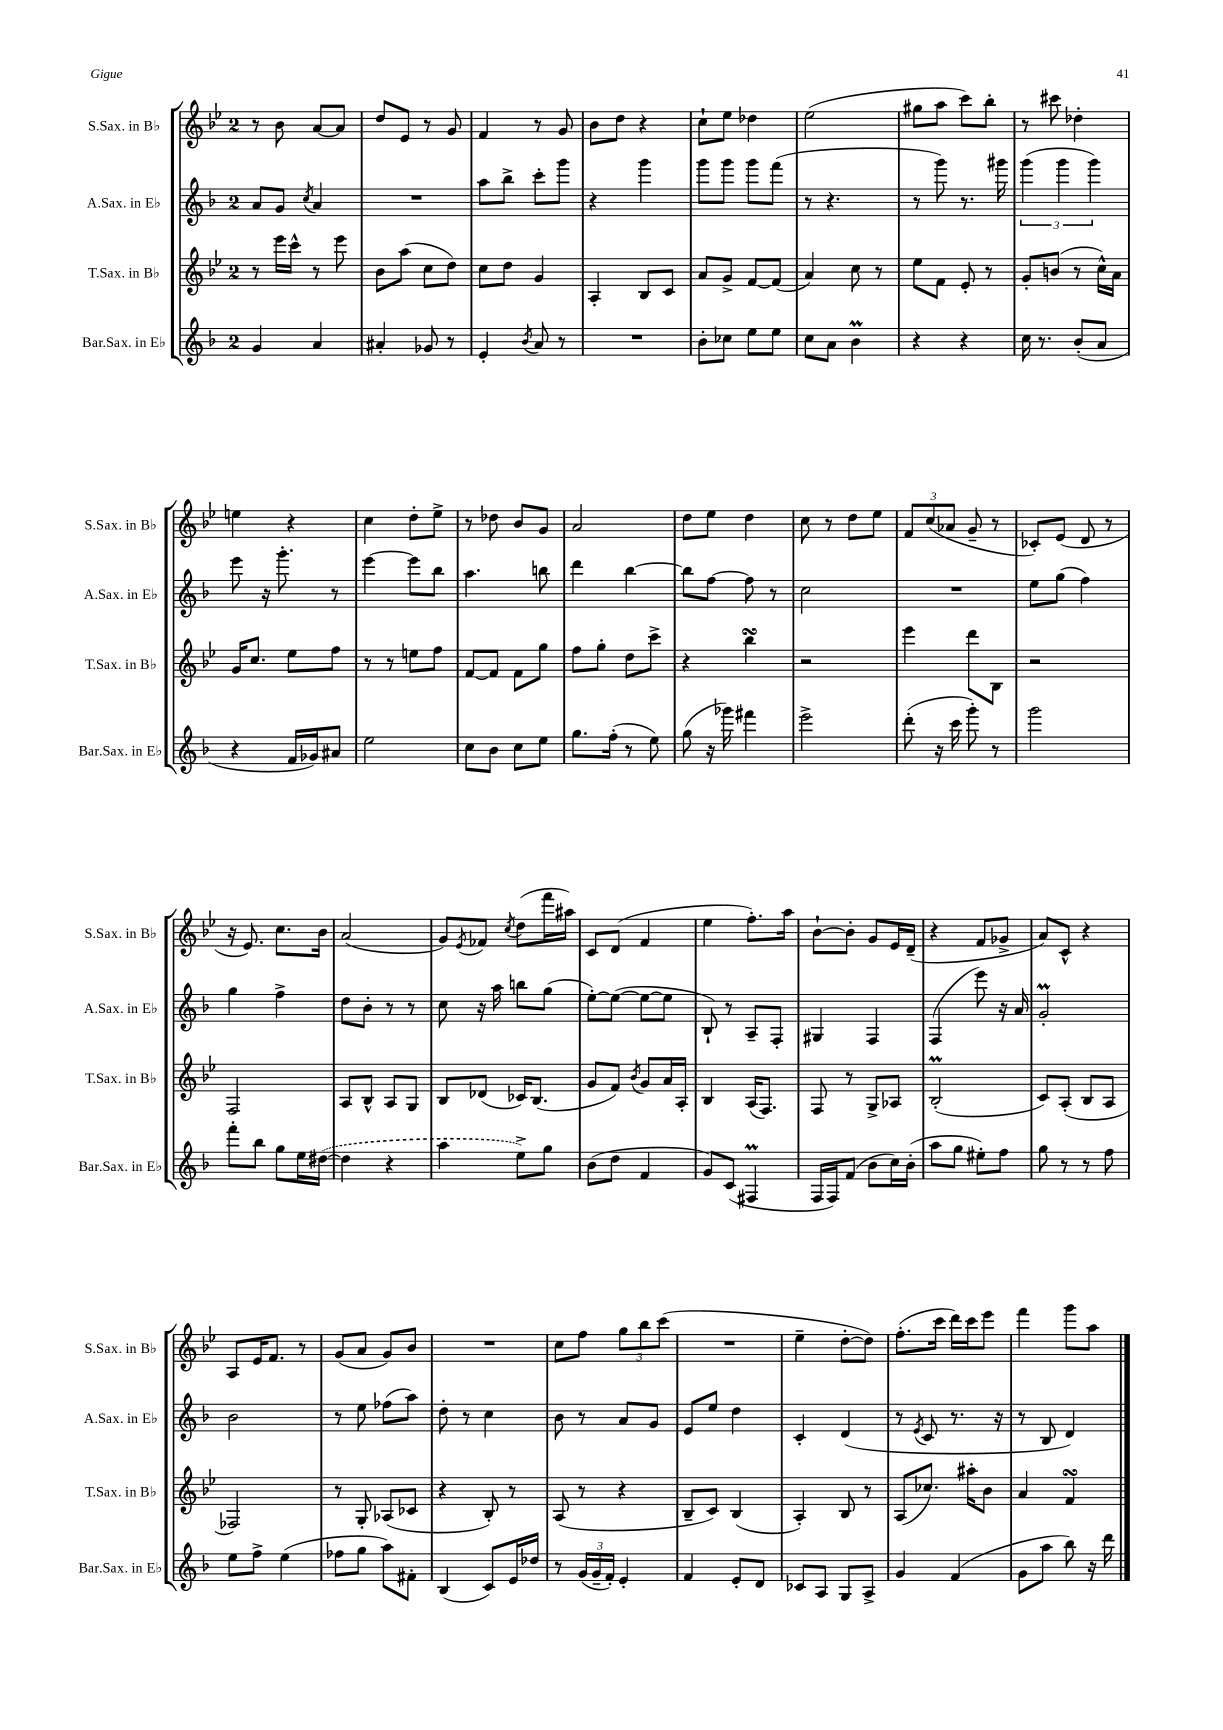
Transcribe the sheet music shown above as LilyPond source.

<<
\new StaffGroup <<
\new Staff = "s0" \with { instrumentName = "S.Sax. in Bb" shortInstrumentName = "S.Sax. in Bb" } {
    \clef treble \key bes \major \once \override Staff.TimeSignature.style = #'single-digit \time 2/4
    r8 bes'8 a'8~ a'8 |
    d''8 ees'8 r8 g'8 |
    f'4 r8 g'8 |
    bes'8 d''8 r4 |
    c''8-! ees''8 des''4 |
    ees''2( |
    gis''8 a''8 c'''8) bes''8-. |
    r8 cis'''8 des''4-. |
    e''4 r4 |
    c''4 d''8-. ees''8-> |
    r8 des''8 bes'8 g'8 |
    a'2 |
    d''8 ees''8 d''4 |
    c''8 r8 d''8 ees''8 |
    \tuplet 3/2 { f'8 c''8( aes'8 } g'8-- r8 |
    ces'8-.) ees'8( d'8 r8 |
    r16 ees'8.) c''8. bes'16 |
    a'2( |
    g'8) \acciaccatura { ees'8 } fes'8 \acciaccatura { c''8 } d''8( f'''16 ais''16) |
    c'8 d'8( f'4 |
    ees''4 f''8.-.) a''16 |
    bes'8~-! bes'8-. g'8 ees'16 d'16--( |
    r4 f'8 ges'8-> |
    a'8) c'8-^ r4 |
    a8 ees'16 f'8. r8 |
    g'8( a'8 g'8) bes'8 |
    R2 |
    c''8 f''8 \tuplet 3/2 { g''8 bes''8 c'''8( } |
    R2 |
    ees''4-- d''8~-. d''8) |
    f''8.-.( c'''16 d'''16) c'''16 ees'''8 |
    f'''4 g'''8 a''8 \bar "|." |
}
\new Staff = "s1" \with { instrumentName = "A.Sax. in Eb" shortInstrumentName = "A.Sax. in Eb" } {
    \clef treble \key f \major \once \override Staff.TimeSignature.style = #'single-digit \time 2/4
    a'8 g'8 \acciaccatura { c''8 } a'4 |
    R2 |
    a''8 bes''8-> c'''8-. g'''8 |
    r4 g'''4 |
    g'''8 g'''8 g'''8 f'''8( |
    r8 r4. |
    r8 g'''8) r8. gis'''16 |
    \tuplet 3/2 { g'''4( g'''4 g'''4) } |
    e'''8 r16 g'''8.-. r8 |
    e'''4~ e'''8 bes''8 |
    a''4. b''8 |
    d'''4 bes''4~ |
    bes''8 f''8~ f''8 r8 |
    c''2 |
    R2 |
    e''8 g''8( f''4) |
    g''4 f''4-> |
    d''8 bes'8-. r8 r8 |
    c''8 r16 a''16 b''8 g''8( |
    e''8~-.) e''8~( e''8~ e''8 |
    bes8-!) r8 a8-- f8-. |
    gis4 f4 |
    f4( e'''8) r16 a'16 |
    g'2-.\prall |
    bes'2 |
    r8 e''8 fes''8( a''8) |
    d''8-. r8 c''4 |
    bes'8 r8 a'8 g'8 |
    e'8 e''8 d''4 |
    c'4-. d'4( |
    r8 \acciaccatura { e'8 } c'8 r8. r16 |
    r8 bes8 d'4) \bar "|." |
}
\new Staff = "s2" \with { instrumentName = "T.Sax. in Bb" shortInstrumentName = "T.Sax. in Bb" } {
    \clef treble \key bes \major \once \override Staff.TimeSignature.style = #'single-digit \time 2/4
    r8 ees'''16 c'''16-^ r8 ees'''8 |
    bes'8 a''8( c''8 d''8) |
    c''8 d''8 g'4 |
    a4-. bes8 c'8 |
    a'8 g'8-> f'8~ f'8( |
    a'4) c''8 r8 |
    ees''8 f'8 ees'8-. r8 |
    g'8-. b'8( r8 c''16-^) a'16 |
    g'16 c''8. ees''8 f''8 |
    r8 r8 e''8 f''8 |
    f'8~ f'8 f'8 g''8 |
    f''8 g''8-. d''8 c'''8-> |
    r4 bes''4\turn |
    r2 |
    ees'''4 d'''8 bes8 |
    r2 |
    f2 |
    a8 bes8-^ a8 g8 |
    bes8 des'8( ces'16) bes8.( |
    g'8 f'8) \acciaccatura { bes'8 } g'8 a'16 a16-. |
    bes4 a16( f8.) |
    f8 r8 g8-> aes8 |
    bes2-.\prall( |
    c'8) a8-.( bes8 a8 |
    fes2) |
    r8 g8-. aes8( ces'8 |
    r4 bes8-.) r8 |
    a8( r8 r4 |
    bes8-- c'8) bes4( |
    a4-.) bes8 r8 |
    a8( ces''8.) ais''16-. bes'8 |
    a'4 f'4\turn \bar "|." |
}
\new Staff = "s3" \with { instrumentName = "Bar.Sax. in Eb" shortInstrumentName = "Bar.Sax. in Eb" } {
    \clef treble \key f \major \once \override Staff.TimeSignature.style = #'single-digit \time 2/4
    g'4 a'4 |
    ais'4-. ges'8 r8 |
    e'4-. \acciaccatura { bes'8 } a'8 r8 |
    R2 |
    bes'8-. ces''8 e''8 e''8 |
    c''8 a'8 bes'4\prall |
    r4 r4 |
    c''16 r8. bes'8-.( a'8 |
    r4 f'16 ges'16) ais'8 |
    e''2 |
    c''8 bes'8 c''8 e''8 |
    g''8. f''16-.( r8 e''8) |
    g''8( r16 ges'''16) fis'''4 |
    e'''2-> |
    d'''8-.( r16 c'''16 g'''8-.) r8 |
    g'''2 |
    f'''8-. bes''8 g''8 e''16 \once \slurDashed dis''16~( |
    dis''4 r4 |
    a''4 e''8->) g''8 |
    bes'8( d''8 f'4 |
    g'8) c'8( fis4\prall |
    f16 f16) f'8( bes'8 c''16) bes'16-.( |
    a''8 g''8 eis''8-.) f''8 |
    g''8 r8 r8 f''8 |
    e''8 f''8-> e''4( |
    fes''8 g''8 a''8) fis'8-. |
    bes4( c'8) e'16 des''16 |
    r8 \tuplet 3/2 { g'16( g'16-- f'16-.) } e'4-. |
    f'4 e'8-. d'8 |
    ces'8 a8 g8 a8-> |
    g'4 f'4( |
    g'8 a''8 bes''8) r16 d'''16 \bar "|." |
}
>>
>>
\layout { \context { \Score \remove "Bar_number_engraver" } }
